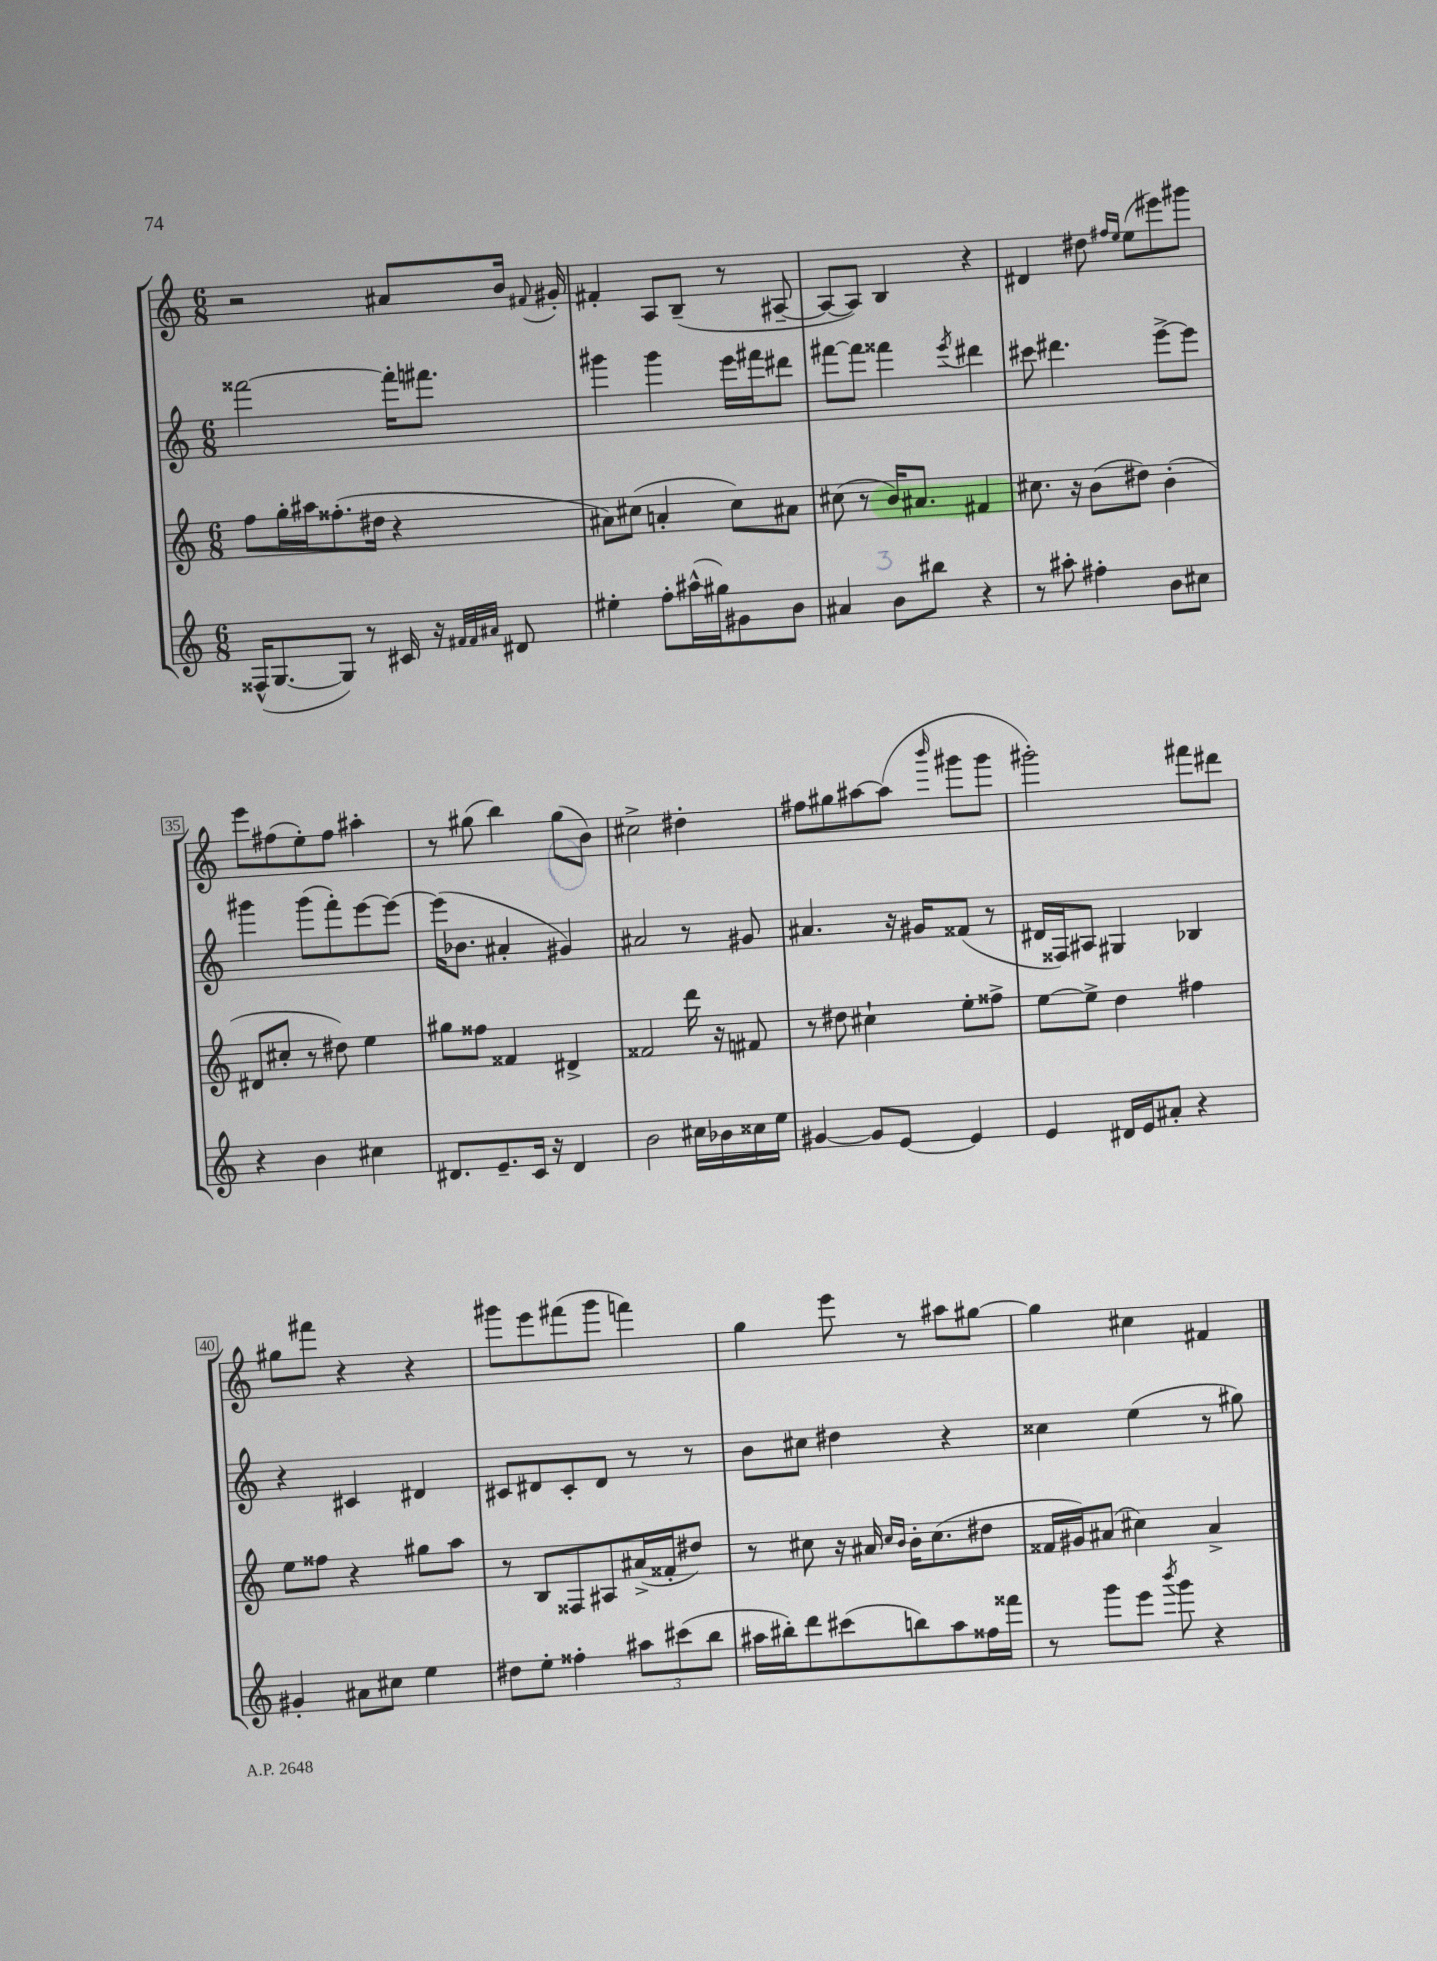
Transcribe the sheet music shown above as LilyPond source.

<<
\new StaffGroup <<
\new Staff = "s0" {
    \clef treble \key c \major \numericTimeSignature \time 6/8
    \autoBeamOff r2 ais'8[ b'16] \appoggiatura { fis'8 } gis'16-. |
    fis'4-. a8[ b8]--( r8 ais8~-- |
    ais8[~ ais8]) b4 r4 |
    dis'4 dis''8 \grace { fis''16[ e''16] } e''8[( eis'''8) gis'''8] |
    e'''8[ fis''8( e''8-.) fis''8] ais''4-. |
    r8 gis''8( b''4) gis''8[( b'8]) |
    cis''2-> dis''4-. |
    fis''8[ gis''8 ais''8~ ais''8]( \grace { b'''16 } gis'''8[ gis'''8] |
    gis'''2-.) fis'''8[ dis'''8] |
    gis''8[ fis'''8] r4 r4 |
    gis'''8[ e'''8 fis'''8( gis'''8] f'''4) |
    g''4 e'''8 r8 ais''8[ gis''8]~ |
    gis''4 cis''4 fis'4 \bar "|." |
}
\new Staff = "s1" {
    \clef treble \key c \major \numericTimeSignature \time 6/8
    \autoBeamOff fisis'''2~ fisis'''16[-. fis'''8.] |
    gis'''4 gis'''4 e'''16[ fis'''16 dis'''8] |
    fis'''8[~ fis'''8] fisis'''4 \acciaccatura { e'''8 } dis'''4 |
    cis'''8 dis'''4. e'''8[~-> e'''8] |
    gis'''4 gis'''8[( f'''8-.) e'''8~ e'''8]~ |
    e'''16[( bes'8.] ais'4-. gis'4) |
    ais'2 r8 gis'8 |
    ais'4. r16 gis'16[ fisis'8]( r8 |
    dis'16[ fisis16) ais8] gis4 bes4 |
    r4 cis'4 dis'4 |
    cis'8[ dis'8 cis'8-. dis'8] r8 r8 |
    b'8[ cis''8] dis''4 r4 |
    cisis''4 e''4( r8 gis''8) \bar "|." |
}
\new Staff = "s2" {
    \clef treble \key c \major \numericTimeSignature \time 6/8
    \autoBeamOff f''8[ g''16-. ais''16 fisis''8.-.( dis''16] r4 |
    ais'8[) cis''8]( a'4-. cis''8[) ais'8] |
    cis''8( r8 b'16[) ais'8.] fis'4 |
    cis''8. r16 b'8[( dis''8]) b'4-.( |
    dis'8[ cis''8]-. r8 dis''8) e''4 |
    gis''8[ fisis''8] fisis'4 dis'4-> |
    fisis'2 d'''16 r16 fis'8 |
    r8 dis''8 cis''4-! e''8[-. fisis''8]-> |
    e''8[~ e''8]-> d''4 fis''4 |
    e''8[ fisis''8] r4 gis''8[ a''8] |
    r8 b8[ fisis8 ais8 ais'16->( fisis'16-. dis''8]) |
    r8 cis''8 r16 ais'16 \grace { cis''16[ b'16] } b'16[-. cis''8.( dis''8] |
    fisis'16[ gis'16) ais'8]( cis''4) ais'4-> \bar "|." |
}
\new Staff = "s3" {
    \clef treble \key c \major \numericTimeSignature \time 6/8
    \autoBeamOff fisis16[-^( g8.~ g8]) r8 cis'16 r16 \grace { fis'32[ fis'32 ais'32] } dis'8 |
    eis''4-. f''8[-. ais''16-^( gis''16) gis'8 b'8] |
    ais'4 b'8[ bis''8] r4 |
    r8 ais''8-. fis''4-. b'8[ cis''8] |
    r4 b'4 cis''4 |
    dis'8.[ e'8.-- c'16] r16 dis'4 |
    b'2 cis''16[ bes'16 cisis''16 e''16] |
    gis'4~ gis'8[ e'8]~ e'4 |
    e'4 dis'16[ e'16 ais'8]-. r4 |
    gis'4-. ais'8[ cis''8] e''4 |
    dis''8[ e''8]-. fisis''4-. \tuplet 3/2 { ais''8[ cis'''8( b''8] } |
    ais''16[ bis''16-.) d'''8 cis'''8( b''8) ais''8 fisis''16 fisis'''16] |
    r8 g'''8[ e'''8] \acciaccatura { b'''8 } g'''8 r4 \bar "|." |
}
>>
>>
\layout { \context { \Score currentBarNumber = #31 \override BarNumber.break-visibility = ##(#f #t #t) barNumberVisibility = #(every-nth-bar-number-visible 5) \override BarNumber.stencil = #(make-stencil-boxer 0.1 0.3 ly:text-interface::print) } }
